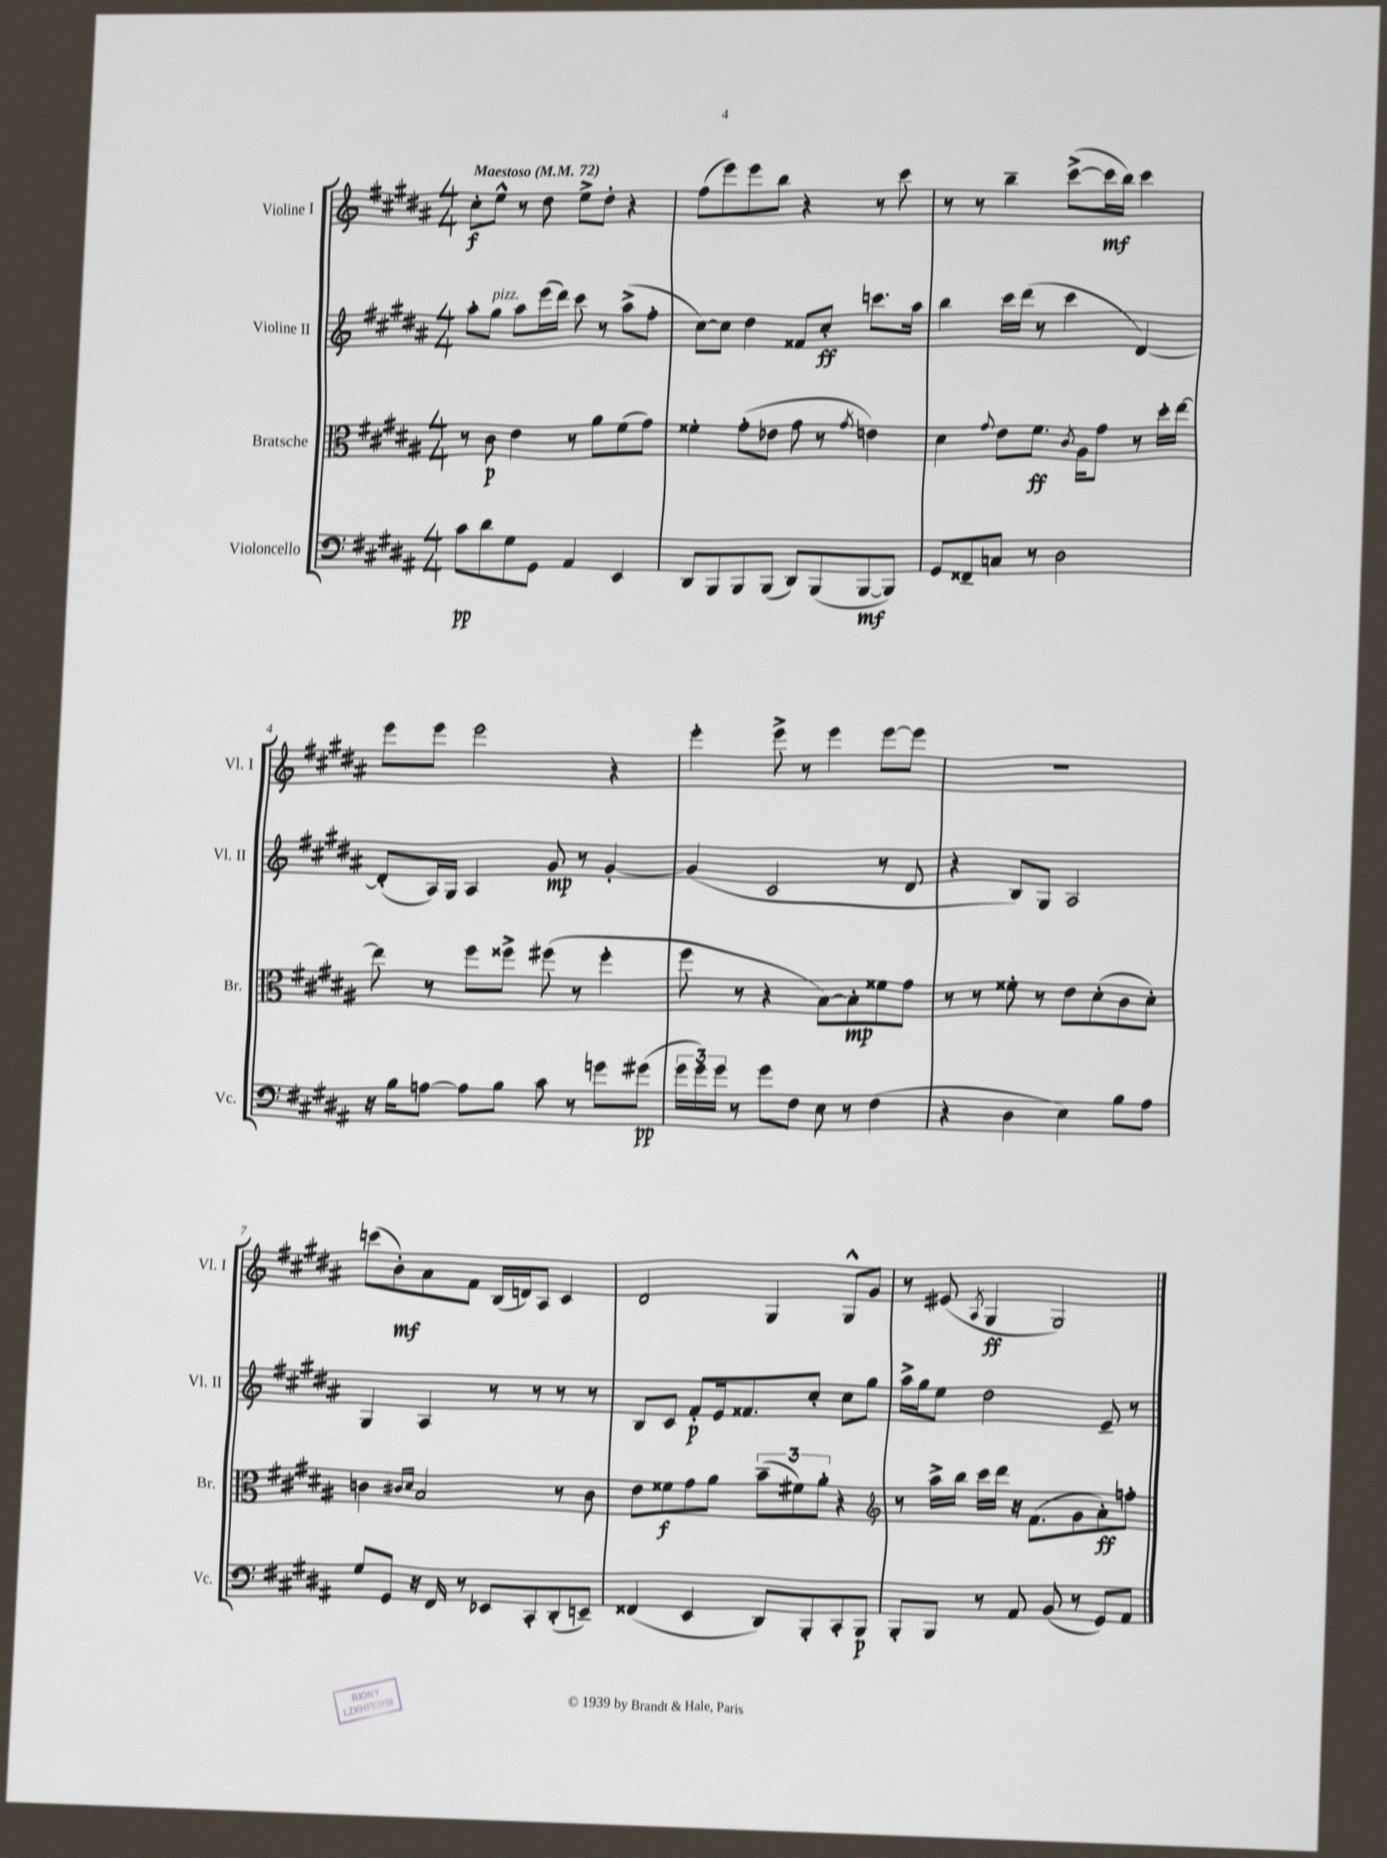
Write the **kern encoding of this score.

**kern	**dynam	**kern	**dynam	**kern	**dynam	**kern	**dynam
*part4	*part4	*part3	*part3	*part2	*part2	*part1	*part1
*staff4	*staff4	*staff3	*staff3	*staff2	*staff2	*staff1	*staff1
*I"Violoncello	*	*I"Bratsche	*	*I"Violine II	*	*I"Violine I	*
*I'Vc.	*	*I'Br.	*	*I'Vl. II	*	*I'Vl. I	*
*clefF4	*	*clefC3	*	*clefG2	*	*clefG2	*
*k[f#c#g#d#a#]	*	*k[f#c#g#d#a#]	*	*k[f#c#g#d#a#]	*	*k[f#c#g#d#a#]	*
*M4/4	*	*M4/4	*	*M4/4	*	*M4/4	*
*MM72	*	*MM72	*	*MM72	*	*MM72	*
=1	=1	=1	=1	=1	=1	=1	=1
!	!	!	!	!	!	!LO:TX:a:B:t=Maestoso	!
8c#\L	pp	8r	.	8aa#'\L	.	8cc#'\L	f
!	!	!	!	!LO:TX:a:i:t=pizz.	!	!	!
8d#\	.	8c#\	p	8gg#\J	.	8ee^^\J	.
8G#\	.	4e\	.	8aa#\L	.	8r	.
8GG#\J	.	.	.	(16eee\L	.	8dd#\	.
.	.	.	.	16ddd#\JJ)	.	.	.
4AA#/	.	8r	.	8ccc#\	.	8ee^\L	.
.	.	8a#\L	.	8r	.	8dd#'\J	.
4EE/	.	(8f#\	.	(8aa#^\L	.	4r	.
.	.	8g#\J)	.	8ff#'\J	.	.	.
=2	=2	=2	=2	=2	=2	=2	=2
8DD#/L	.	4f##X'\	.	[8cc#\L)	.	(8ff#\L	.
8BBB/	.	.	.	8cc#\J]	.	8eee\)	.
8BBB/	.	(8g#'\L	.	4dd#\	.	8eee\	.
(8BBB/J	.	8e-X\J	.	.	.	8bb\J	.
8DD#/L)	.	8g#\	.	8f##X/L	.	4r	.
(8BBB/	.	8r	.	8cc#'/J	ff	.	.
.	.	8qg#/	.	.	.	.	.
[8BBB/	mf	4en\)	.	8.cccn\L	.	8r	.
8BBB/J])	.	.	.	.	.	8ccc#\	.
.	.	.	.	16aa#\Jk	.	.	.
=3	=3	=3	=3	=3	=3	=3	=3
8GG#/L	.	4d#\	.	4bb\	.	8r	.
8FF##X~/	.	.	.	.	.	8r	.
.	.	8qqg#/	.	.	.	.	.
8Cn/J	.	8e\L	.	16ccc#\LL	.	4bb~\	.
.	.	.	.	(16ddd#\JJ	.	.	.
8r	.	8.f#\J	ff	8r	.	.	.
2D#\	.	.	.	4ccc#\	.	([8ccc#^\L	.
.	.	8qc#/	.	.	.	.	.
.	.	16A#\KL	.	.	.	.	.
.	.	8g#\J	.	.	.	16ccc#\L]	mf
.	.	.	.	.	.	16bb\JJ)	.
.	.	8r	.	[4d#/)	.	4ccc#\	.
.	.	16dd#'\LL	.	.	.	.	.
.	.	[16ee\JJ	.	.	.	.	.
!!LO:LB:g=z
=4	=4	=4	=4	=4	=4	=4	=4
16r	.	8ee\]	.	(8d#'/L]	.	8eee\L	.
16B\KL	.	.	.	.	.	.	.
[8An\J	.	8r	.	16A#/L)	.	8eee\J	.
.	.	.	.	16G#/JJ	.	.	.
8A\L]	.	8ff#\L	.	4A#/	.	2eee\	.
8B\J	.	8ff##X^\J	.	.	.	.	.
8c#\	.	(8ff#X\	.	8g#/	mp	.	.
8r	.	8r	.	8r	.	.	.
8gn\L	.	4ff#'\	.	[4g#'/	.	4r	.
(8g#X\J	pp	.	.	.	.	.	.
=5	=5	=5	=5	=5	=5	=5	=5
24g#\LL	.	8ff#\	.	(4g#/]	.	4eee'\	.
24g#\)	.	.	.	.	.	.	.
24g#\JJ	.	.	.	.	.	.	.
8r	.	8r	.	.	.	.	.
8g#\L	.	4r	.	2c#/	.	8eee^\	.
8F#\J	.	.	.	.	.	8r	.
8E\	.	[8B\L)	.	.	.	4eee\	.
8r	.	8B'\]	mp	.	.	.	.
(4F#\	.	8f##X\	.	8r	.	[8eee\L	.
.	.	8g#\J	.	8d#/	.	8eee\J]	.
=6	=6	=6	=6	=6	=6	=6	=6
4r	.	8r	.	4r	.	1r	.
.	.	8r	.	.	.	.	.
4D#\	.	8f##X'\	.	8B/L)	.	.	.
.	.	8r	.	8G#/J	.	.	.
4E\)	.	8e\L	.	2A#/	.	.	.
.	.	(8d#'\	.	.	.	.	.
8B\L	.	8c#\	.	.	.	.	.
8A#\J	.	8d#'\J)	.	.	.	.	.
!!LO:LB:g=z
=7	=7	=7	=7	=7	=7	=7	=7
8G#/L	.	4cn\	.	4G#/	.	(8cccn\L	.
8GG#/J	.	.	.	.	.	8b'\)	mf
.	.	16qqc#X/LL	.	.	.	.	.
.	.	16qqd#/JJ	.	.	.	.	.
16r	.	2B/	.	4A#/	.	8a#\	.
16FF#/	.	.	.	.	.	.	.
8r	.	.	.	.	.	8f#\J	.
8EE-X/L	.	.	.	8r	.	(16B/LL	.
.	.	.	.	.	.	16dn/J)	.
8CC#'/	.	.	.	8r	.	8A#/J	.
(8DD#'/	.	8r	.	8r	.	4c#/	.
8EEn~/J)	.	8c#\	.	8r	.	.	.
=8	=8	=8	=8	=8	=8	=8	=8
(4FF##X/	.	8e\L	.	8B/L	.	2d#/	.
.	.	8f##X\	f	8c#/J	.	.	.
4EE/	.	8g#\	.	8f#'/L	p	.	.
.	.	8a#\J	.	16e/k	.	.	.
.	.	.	.	8.f##X/	.	.	.
8DD#/L)	.	(12b~\L	.	.	.	4G#/	.
.	.	12f#X\)	.	.	.	.	.
8BBB'/	.	.	.	8cc#'/J	.	.	.
.	.	12a#'\J	.	.	.	.	.
8CC#'/	.	4r	.	8cc#\L	.	8G#^^/L	.
8BBB/J	p	.	.	8gg#\J	.	8g#/J	.
=9	=9	=9	=9	=9	=9	=9	=9
*	*	*clefG2	*	*	*	*	*
8BBB'/L	.	8r	.	16aa#^\LL	.	8r	.
.	.	.	.	16gg#\J	.	.	.
8BBB/J	.	16aa#^\LL	.	8ee\J	.	(8e#X/	.
.	.	16bb\JJ	.	.	.	.	.
.	.	.	.	.	.	8qA#/	.
8r	.	16ccc#\LL	.	2dd#\	.	4G#/	ff
.	.	16ddd#\JJ	.	.	.	.	.
8AA#/	.	16r	.	.	.	.	.
.	.	(8.f#\L	.	.	.	.	.
(8BB/	.	.	.	.	.	2G#/)	.
8r	.	8g#\	.	.	.	.	.
8GG#/L)	.	8a#'\)	ff	8e~/	.	.	.
8AA#/J	.	8ffn'\J	.	8r	.	.	.
==	==	==	==	==	==	==	==
*-	*-	*-	*-	*-	*-	*-	*-
